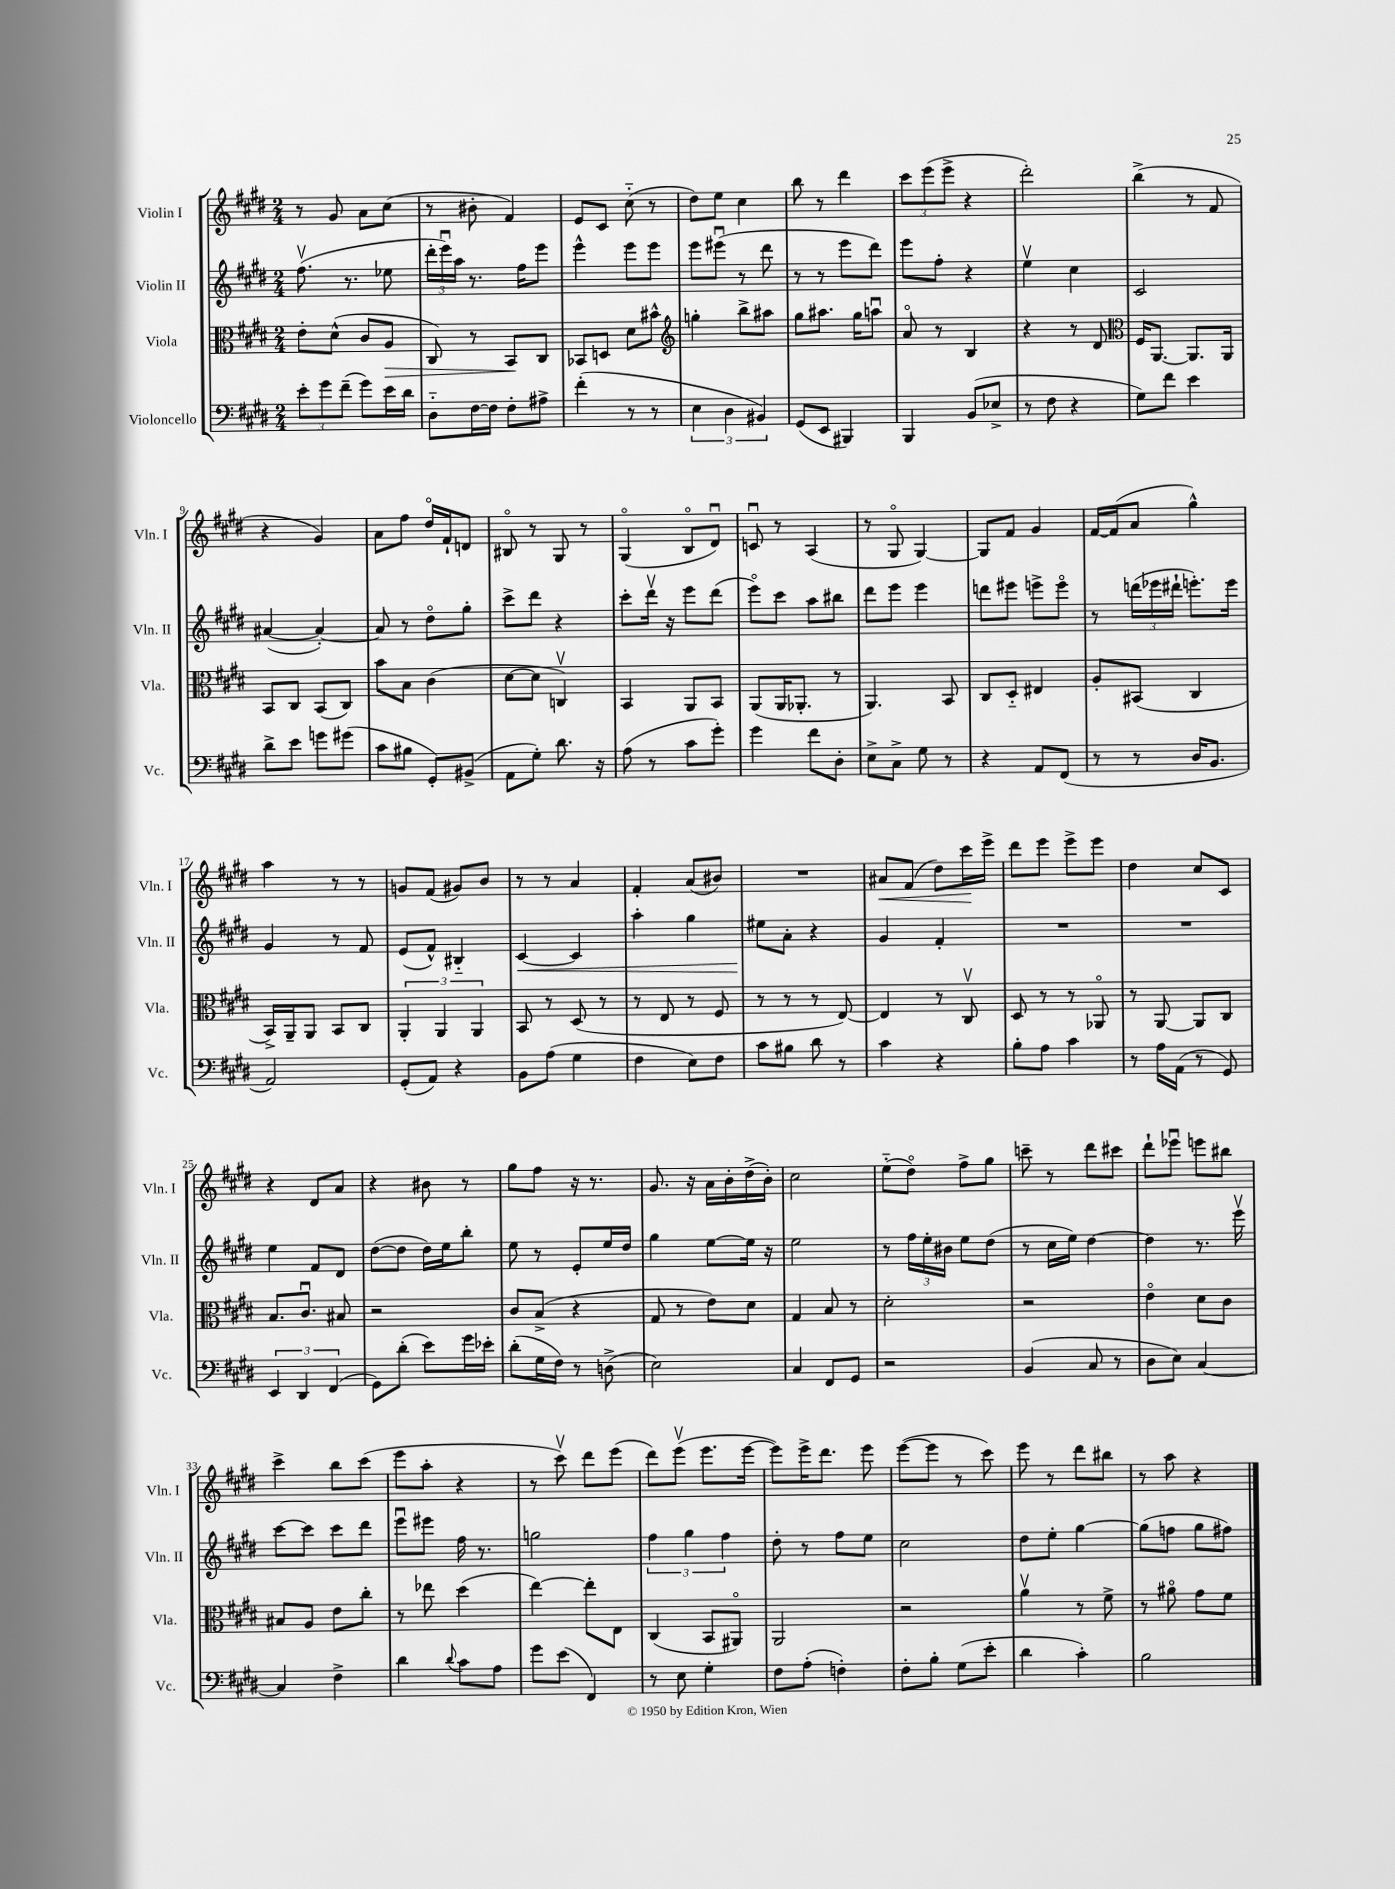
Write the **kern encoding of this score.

**kern	**kern	**dynam	**kern	**dynam	**kern	**dynam
*part4	*part3	*part3	*part2	*part2	*part1	*part1
*staff4	*staff3	*staff3	*staff2	*staff2	*staff1	*staff1
*I"Violoncello	*I"Viola	*	*I"Violin II	*	*I"Violin I	*
*I'Vc.	*I'Vla.	*	*I'Vln. II	*	*I'Vln. I	*
*clefF4	*clefC3	*	*clefG2	*	*clefG2	*
*k[f#c#g#d#]	*k[f#c#g#d#]	*	*k[f#c#g#d#]	*	*k[f#c#g#d#]	*
*M2/4	*M2/4	*	*M2/4	*	*M2/4	*
=1	=1	=1	=1	=1	=1	=1
12e'\L	8e'\L	.	(8.ff#v\	.	8r	.
12g#\	.	.	.	.	.	.
.	(8d#^^\J	.	.	.	8g#/	.
(12f#~\J	.	.	.	.	.	.
.	.	.	8.r	.	.	.
8g#\L)	8c#/L	.	.	.	8a\L	.
!	!	!LO:HP:b	!	!	!	!
16e\L	8A/J	>	8ee-X\	.	(8cc#\J	.
16d#\JJ	.	.	.	.	.	.
=2	=2	=2	=2	=2	=2	=2
8D#\L	8C#/)	.	24ddd#'\LL	.	8r	.
.	.	.	24eeeu\)	.	.	.
.	.	.	24aa\JJ	.	.	.
[16F#\L	8r	.	8.r	.	8b#X'\	.
16F#\JJ]	.	.	.	.	.	.
8F#'\L	8BB/L	.	.	.	4f#/)	.
.	.	.	16ff#\KL	.	.	.
8A#X^\J	8C#/J	]	8eee\J	.	.	.
=3	=3	=3	=3	=3	=3	=3
(4f#'\	8BB-X/L	.	4eee^^\	.	8e/L	.
.	8Dn/J	.	.	.	8c#/J	.
8r	8d#\L	.	8eee\L	.	(8cc#\	.
8r	8b#X^^\J	.	8eee\J	.	8r	.
=4	=4	=4	=4	=4	=4	=4
*	*clefG2	*	*	*	*	*
6E\	4ggn'\	.	8eee\L	.	8dd#\L)	.
.	.	.	(8eee#Xu\J	.	8ee\J	.
6D#\	.	.	.	.	.	.
.	8bb^\L	.	8r	.	4cc#\	.
6BB#X/)	.	.	.	.	.	.
.	8aa#X\J	.	8ddd#\	.	.	.
=5	=5	=5	=5	=5	=5	=5
(8GG#/L	8gg#\L	.	8r	.	8bb\	.
8EE/J	8.aa#X\J	.	8r	.	8r	.
4BBB#X/)	.	.	8eee\L	.	4ddd#\	.
.	16gg#\KL	.	.	.	.	.
.	8aanu\J	.	8ddd#\J)	.	.	.
=6	=6	=6	=6	=6	=6	=6
4BBB/	8a/	.	8eee\L	.	12ccc#\L	.
.	.	.	.	.	(12eee\	.
.	8r	.	8ff#'\J	.	.	.
.	.	.	.	.	12eee^\J	.
(8BB/L	4B/	.	4r	.	4r	.
8E-X^/J	.	.	.	.	.	.
=7	=7	=7	=7	=7	=7	=7
8r	4r	.	4eev\	.	2ddd#'\)	.
8F#\	.	.	.	.	.	.
4r	8r	.	4cc#\	.	.	.
.	8d#/	.	.	.	.	.
=8	=8	=8	=8	=8	=8	=8
*	*clefC3	*	*	*	*	*
8G#\L)	16F#/KL	.	2c#/	.	(4bb^\	.
.	[8.AA/J	.	.	.	.	.
8f#\J	.	.	.	.	.	.
4e\	8.AA/L]	.	.	.	8r	.
.	.	.	.	.	8f#/	.
.	16AA/Jk	.	.	.	.	.
!!LO:LB:g=z
=9	=9	=9	=9	=9	=9	=9
8d#^\L	8BB/L	.	([4a#X/	.	4r	.
8e\J	8C#/J	.	.	.	.	.
8gn\L	(8BB/L	.	4a#'/_)	.	4g#/)	.
(8g#X\J	8C#/J)	.	.	.	.	.
=10	=10	=10	=10	=10	=10	=10
8c#\L	8b\L	.	8a#/]	.	8a\L	.
8B#X\J	8B\J	.	8r	.	8ff#\J	.
8GG#'/L)	(4c#\	.	8dd#\L	.	16dd#/LL	.
.	.	.	.	.	16f#`/J	.
(8BB#X^/J	.	.	8gg#'\J	.	8dn/J	.
=11	=11	=11	=11	=11	=11	=11
8AA\L	[8d#\L	.	8ccc#^\L	.	8B#X/	.
8G#'\J)	8d#\J]	.	8ddd#\J	.	8r	.
8.d#\	4Cnv/)	.	4r	.	8G#/	.
.	.	.	.	.	8r	.
16r	.	.	.	.	.	.
=12	=12	=12	=12	=12	=12	=12
(8A\	4BB/	.	8ccc#'\L	.	(4G#/	.
8r	.	.	16ddd#v\Jk	.	.	.
.	.	.	16r	.	.	.
8c#\L	8AA/L	.	8eee\L	.	8B/L	.
8g#'\J)	8BB/J	.	(8ddd#\J	.	8d#u/J)	.
=13	=13	=13	=13	=13	=13	=13
4g#\	(8AA/L	.	8eee\L)	.	8cnu/	.
.	16AA/K	.	8ccc#\J	.	8r	.
.	8.AA-X'/J	.	.	.	.	.
8f#\L	.	.	8aa\L	.	(4A/	.
8D#'\J	8r	.	8bb#X\J	.	.	.
=14	=14	=14	=14	=14	=14	=14
8E^\L	4.AA/)	.	8ddd#\L	.	8r	.
8C#^\J	.	.	8eee\J	.	8G#/	.
8G#\	.	.	4eee\	.	[4G#/)	.
8r	8BB/	.	.	.	.	.
=15	=15	=15	=15	=15	=15	=15
4r	8C#/L	.	8dddn\L	.	8G#/L]	.
.	8D#/J	.	8eee#X\J	.	8f#/J	.
8AA/L	4E#X/	.	8eeen^\L	.	4g#/	.
(8FF#/J	.	.	8eee\J	.	.	.
=16	=16	=16	=16	=16	=16	=16
8r	8A'/L	.	8r	.	[16f#/LL	.
.	.	.	.	.	(16f#/J]	.
8r	(8BB#X/J	.	(24dddn\LL	.	8a/J	.
.	.	.	24eee-X\	.	.	.
.	.	.	24ddd#X`\JJ	.	.	.
16D#/KL	4C#/	.	8.eeen'\L)	.	4gg#^^\)	.
8.BB/J	.	.	.	.	.	.
.	.	.	16eee\Jk	.	.	.
!!LO:LB:g=z
=17	=17	=17	=17	=17	=17	=17
2AA/)	16BB^/LL)	.	4g#/	.	4aa\	.
.	16AA~/J	.	.	.	.	.
.	8AA/J	.	.	.	.	.
.	8BB/L	.	8r	.	8r	.
.	8C#/J	.	8f#/	.	8r	.
=18	=18	=18	=18	=18	=18	=18
(8GG#'/L	6AA'/	.	(8e/L	.	8gn/L	.
8AA/J)	.	.	8f#^^/J)	.	(8f#/J	.
.	6AA/	.	.	.	.	.
4r	.	.	4B#X/	.	8g#X/L)	.
.	6AA/	.	.	.	.	.
.	.	.	.	.	8b/J	.
=19	=19	=19	=19	=19	=19	=19
!	!	!	!	!LO:HP:b	!	!
8BB\L	8BB/	.	[4c#/	<	8r	.
(8A\J	8r	.	.	.	8r	.
4G#\	(8D#/	.	4c#/]	.	4a/	.
.	8r	.	.	.	.	.
=20	=20	=20	=20	=20	=20	=20
4F#\	8r	.	4aa'\	.	4f#'/	.
.	8E/	.	.	.	.	.
8E\L)	8r	.	4gg#\	.	(8a/L	.
8F#\J	8F#/	.	.	.	8b#X/J)	.
=21	=21	=21	=21	=21	=21	=21
8c#\L	8r	.	8ee#X\L	.	2r	.
8B#X\J	8r	.	8a'\J	[	.	.
8d#\	8r	.	4r	.	.	.
8r	[8E/)	.	.	.	.	.
=22	=22	=22	=22	=22	=22	=22
!	!	!	!	!	!	!LO:HP:b
4c#\	4E/]	.	4g#/	.	8a#X/L	<
.	.	.	.	.	(8f#/J	.
4r	8r	.	4f#'/	.	8dd#\L)	.
.	8C#v/	.	.	.	16ccc#\L	.
.	.	.	.	.	16eee^\JJ	[
=23	=23	=23	=23	=23	=23	=23
8B'\L	8D#/	.	2r	.	8ddd#\L	.
8A\J	8r	.	.	.	8eee\J	.
4c#\	8r	.	.	.	8eee^\L	.
.	8AA-X/	.	.	.	8eee\J	.
=24	=24	=24	=24	=24	=24	=24
8r	8r	.	2r	.	4dd#\	.
16A\LL	[8AA/	.	.	.	.	.
(16AA\JJ	.	.	.	.	.	.
8r	8AA/L]	.	.	.	8cc#/L	.
8GG#/)	8C#/J	.	.	.	8c#/J	.
!!LO:LB:g=z
=25	=25	=25	=25	=25	=25	=25
6EE/	8.B/L	.	4ee\	.	4r	.
6DD#/	.	.	.	.	.	.
.	8.c#u/J	.	.	.	.	.
.	.	.	8f#/L	.	8d#/L	.
(6FF#/	.	.	.	.	.	.
.	8B#X/	.	8d#/J	.	8a/J	.
=26	=26	=26	=26	=26	=26	=26
8GG#\L)	2r	.	([8dd#\L	.	4r	.
(8d#'\J	.	.	8dd#\J]	.	.	.
8e\L)	.	.	16dd#\LL)	.	8b#X\	.
.	.	.	16ee\J	.	.	.
16g#\L	.	.	8bb'\J	.	8r	.
16e-X'\JJ	.	.	.	.	.	.
=27	=27	=27	=27	=27	=27	=27
(8d#'\L	8c#/L	.	8ee\	.	8gg#\L	.
16G#\L	(8B^/J	.	8r	.	8ff#\J	.
16F#\JJ)	.	.	.	.	.	.
8r	4r	.	8e'/L	.	16r	.
.	.	.	.	.	8.r	.
(8Dn^\	.	.	16ee/L	.	.	.
.	.	.	16dd#/JJ	.	.	.
=28	=28	=28	=28	=28	=28	=28
2E\)	8G#/	.	4gg#\	.	8.g#/	.
.	8r	.	.	.	.	.
.	.	.	.	.	16r	.
.	8e\L)	.	[8ee\L	.	16a\LL	.
.	.	.	.	.	16b'\	.
.	8d#\J	.	16ee\Jk]	.	(16dd#^\	.
.	.	.	16r	.	16b'\JJ)	.
=29	=29	=29	=29	=29	=29	=29
4C#/	4G#/	.	2ee\	.	2cc#\	.
8FF#/L	8B/	.	.	.	.	.
8GG#/J	8r	.	.	.	.	.
=30	=30	=30	=30	=30	=30	=30
2r	2d#'\	.	8r	.	(8ee\L	.
.	.	.	24ff#\LL	.	8dd#\J)	.
.	.	.	24ee'\	.	.	.
.	.	.	24b#X\JJ	.	.	.
.	.	.	8ee\L	.	8ff#^\L	.
.	.	.	(8dd#\J	.	8gg#\J	.
=31	=31	=31	=31	=31	=31	=31
(4BB/	2r	.	8r	.	8cccn~\	.
.	.	.	16cc#\LL	.	8r	.
.	.	.	16ee\JJ)	.	.	.
8C#/	.	.	[4dd#\	.	8ddd#\L	.
8r	.	.	.	.	8ccc#X\J	.
=32	=32	=32	=32	=32	=32	=32
8D#\L	4e\	.	4dd#\]	.	8ddd#`\L	.
8E\J)	.	.	.	.	8eee-Xu\J	.
[4C#/	8d#\L	.	8.r	.	8eeen\L	.
.	8c#\J	.	.	.	8bb#X\J	.
.	.	.	16eeev\	.	.	.
!!LO:LB:g=z
=33	=33	=33	=33	=33	=33	=33
4C#/]	8B#X/L	.	[8ccc#\L	.	4ccc#^\	.
.	8A/J	.	8ccc#\J]	.	.	.
4F#^\	8e\L	.	8ccc#\L	.	8bb\L	.
.	8cc#'\J	.	8ddd#\J	.	(8ccc#\J	.
=34	=34	=34	=34	=34	=34	=34
4d#\	8r	.	8eeeu\L	.	8eee\L	.
.	8ee-X\	.	8eee#X\J	.	8aa'\J	.
8qqd#/	.	.	.	.	.	.
8c#\L	(4dd#\	.	16ff#\	.	4r	.
.	.	.	8.r	.	.	.
8A\J	.	.	.	.	.	.
=35	=35	=35	=35	=35	=35	=35
8g#\L	[4ee\)	.	2ggn\	.	8r	.
(8e\J	.	.	.	.	8ccc#v\)	.
4FF#/)	8ee'\L]	.	.	.	8ddd#\L	.
.	8E\J	.	.	.	(8eee\J	.
=36	=36	=36	=36	=36	=36	=36
8r	(4C#/	.	6ff#\	.	8ddd#\L)	.
8E\	.	.	.	.	(8eeev\J	.
.	.	.	6gg#\	.	.	.
4G#'\	8BB/L	.	.	.	8.eee\L	.
.	.	.	6ff#\	.	.	.
.	8AA#X/J)	.	.	.	.	.
.	.	.	.	.	[16eee\Jk	.
=37	=37	=37	=37	=37	=37	=37
8F#\L	2AA/	.	8dd#'\	.	8eee\L])	.
(8A'\J	.	.	8r	.	16eee^\K	.
.	.	.	.	.	8.ddd#\J	.
4Fn'\)	.	.	8ff#\L	.	.	.
.	.	.	8ee\J	.	8eee\	.
=38	=38	=38	=38	=38	=38	=38
8F#'\L	2r	.	2cc#\	.	([8eee\L	.
8B'\J	.	.	.	.	8eee\J]	.
(8G#\L	.	.	.	.	8r	.
8e'\J	.	.	.	.	8ccc#\)	.
=39	=39	=39	=39	=39	=39	=39
4d#\	4av\	.	8dd#\L	.	8eee\	.
.	.	.	8ee'\J	.	8r	.
4c#'\)	8r	.	[4gg#\	.	8ddd#\L	.
.	8f#^\	.	.	.	8bb#X\J	.
=40	=40	=40	=40	=40	=40	=40
2B\	8r	.	(8gg#\L]	.	8r	.
.	8a#X\	.	8ffn\J	.	8aa\	.
.	8g#\L	.	8gg#\L	.	4r	.
.	8f#\J	.	8ff#X\J)	.	.	.
==	==	==	==	==	==	==
*-	*-	*-	*-	*-	*-	*-
